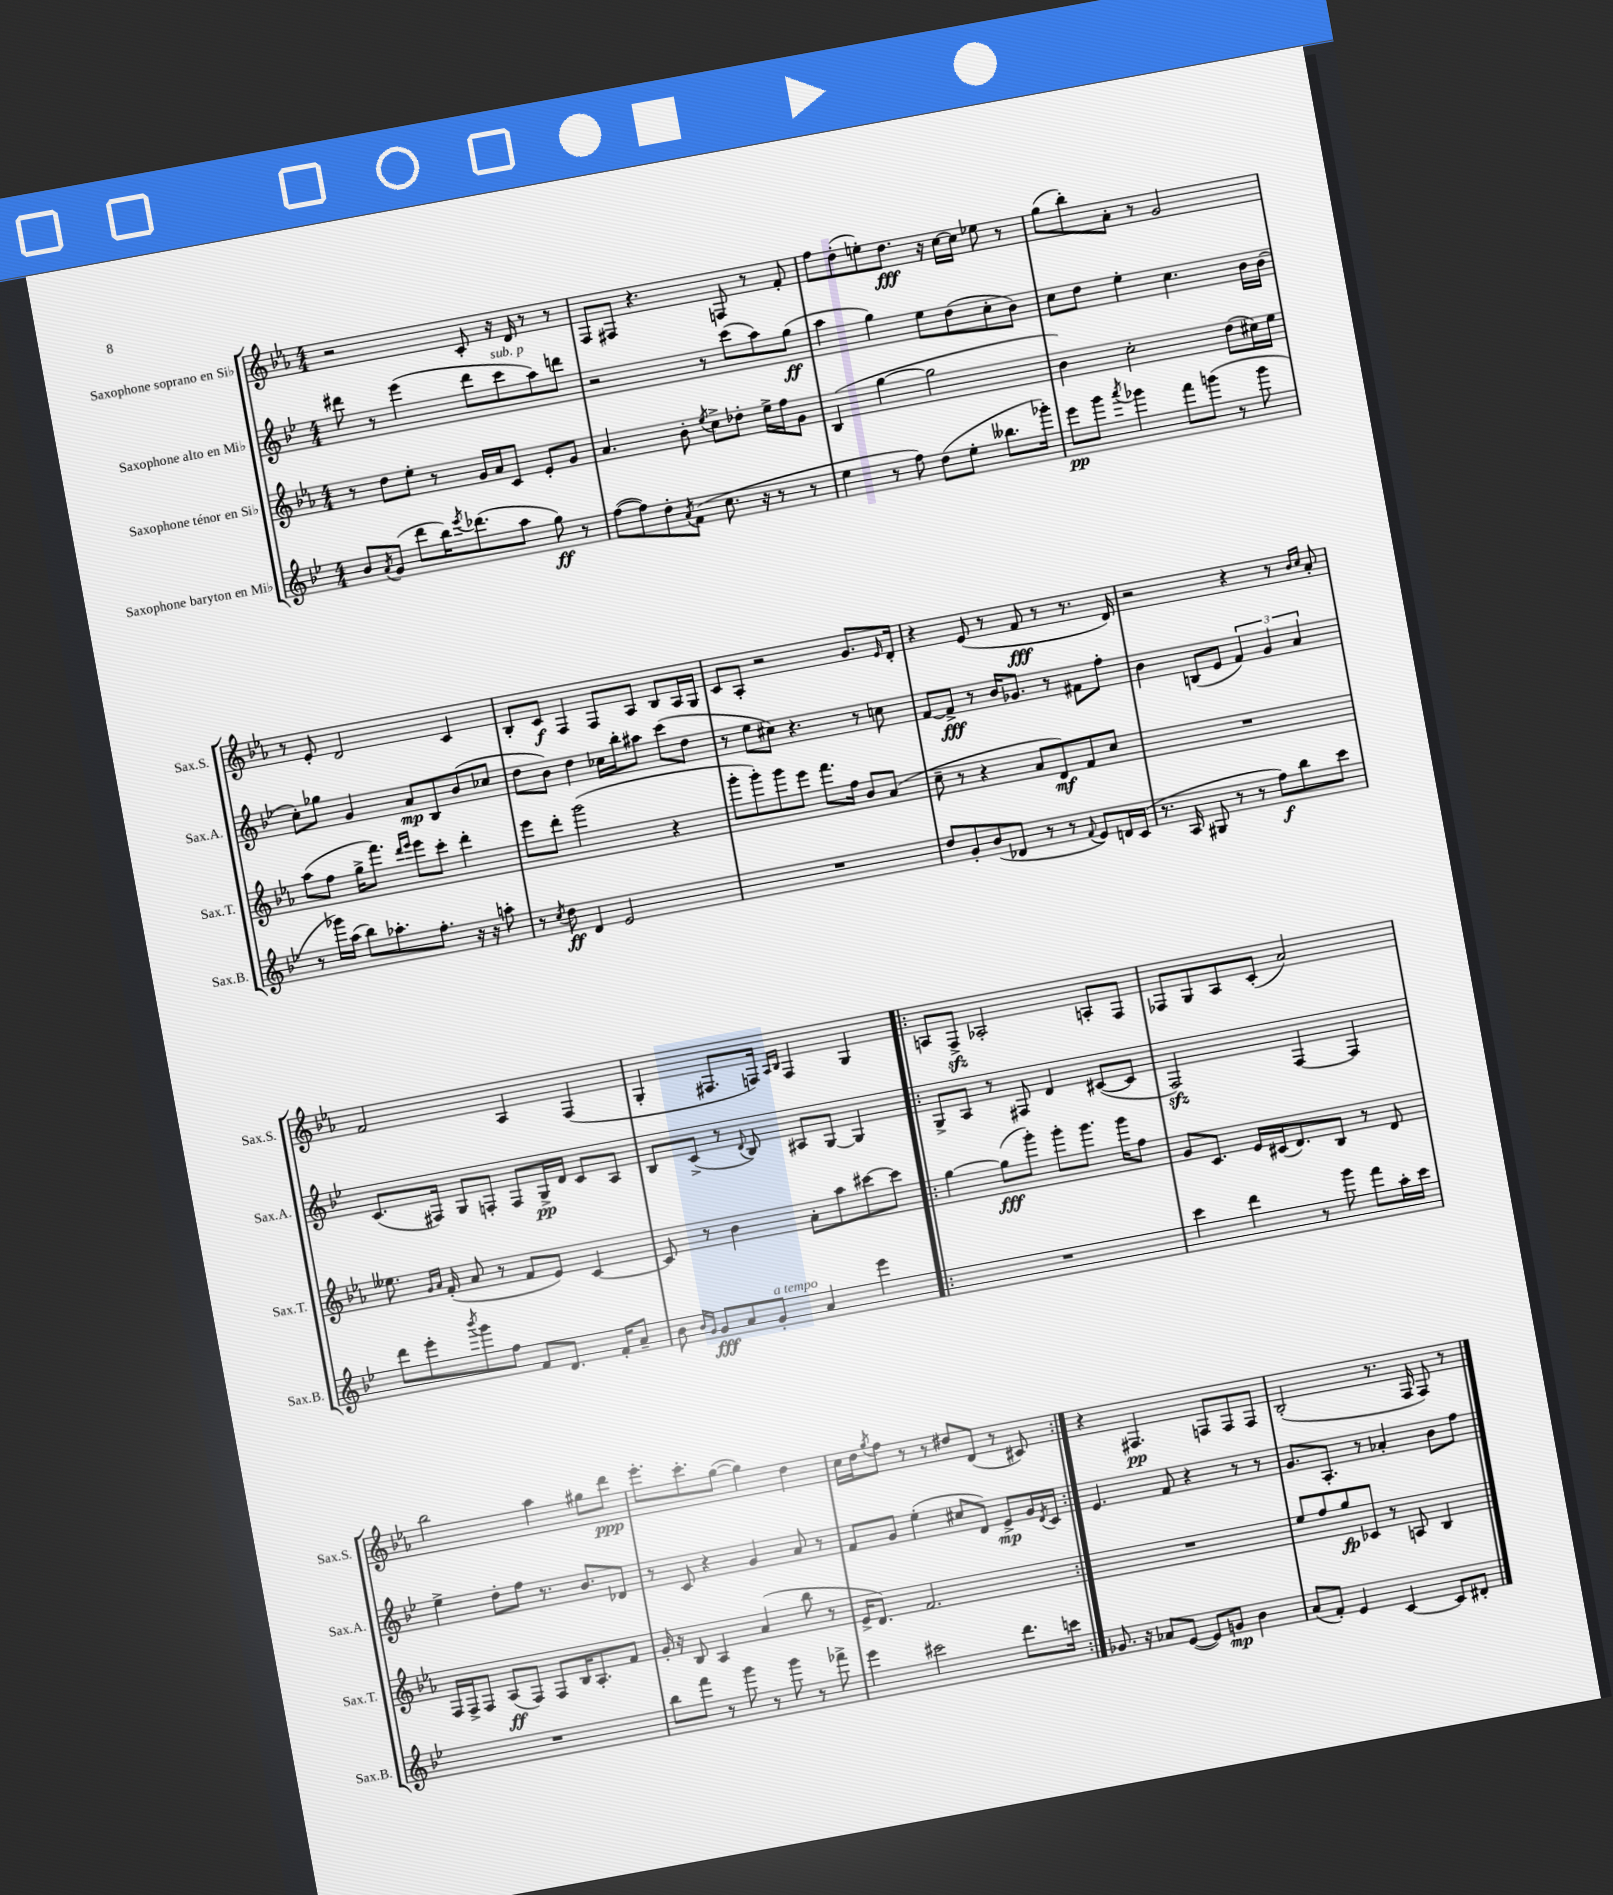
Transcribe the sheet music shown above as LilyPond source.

<<
\new StaffGroup <<
\new Staff = "s0" \with { instrumentName = "Saxophone soprano en Sib" shortInstrumentName = "Sax.S." } {
    \clef treble \key ees \major \numericTimeSignature \time 4/4
    r2 c'8-. r16 d'16 r8 r8 |
    f8 fis8 r4. f8 r8 f'8-. |
    f''8 d''8-.( e''8-.) d''8.\fff r16 c''16~ c''16 ees''8 r8 |
    g''8( bes''8-.) aes'8-. r8 g'2 |
    r8 ees'8-. d'2 c'4 |
    bes8-. c'8\f f4 f8 aes8 bes8 aes16 g16 |
    c'8 aes8-. r2 g'8. \grace { ees'16 } d'16-. |
    r4 ees'8( r8 f'8\fff r8 r8. d'16) |
    r2 r4 r8 \grace { bes'16 c''16 } aes'8-. |
    f'2 aes4 f4( |
    g4-. fis8. f16) \grace { aes16 bes16 } f4 g4 |
    \repeat volta 2 { a8 f8->\sfz aes2-. a8-. f8 |
    fes8 g8 aes8 c'8-.( aes'2) |
    bes''2 aes''4 gis''8 d'''8\ppp |
    ees'''8.-. c'''8.-. g''8~( g''4) d''4 |
    c''16 d''16 \acciaccatura { g''8 } f''8 r8 r8 dis''8 d'8( r8 cis'8) | }
    r4 fis4.\pp f8 f8 f8 |
    bes2-.( r8. f16 f8) r8 \bar "|." |
}
\new Staff = "s1" \with { instrumentName = "Saxophone alto en Mib" shortInstrumentName = "Sax.A." } {
    \clef treble \key bes \major \numericTimeSignature \time 4/4
    dis'''8 r8 ees'''4( dis'''8 c'''8^\markup { \italic "sub. p" } a''8) d'''8 |
    r2 r8 c'''8( a''8) g''8\ff( |
    a''4 g''4) ees''8 d''8( c''8-. bes'8) |
    c''8 d''8 ees''4-. c''4. bes'16 bes'16( |
    c''8-.) ges''8 g'4 a'8\mp bes8 bes'8( ces''8 |
    d''8 bes'8) d''4 ces''16 bes''16-. ais''8 c'''8( d''8 |
    r8 ees''8 cis''8) r4. r8 c''8 |
    f'8~ f'8->\fff r8 bes'16 ges'8. r8 fis'8 f''8-. |
    bes'4 b8( ees'8 \tuplet 3/2 { f'4) g'4 a'4 } |
    c'8.( fis16) g8 f8-. f8 g16->\pp d'16 c'8 a8 |
    bes8 c'8->( r8 \appoggiatura { d'8 } bes8) ais8 g8~ g4 |
    \repeat volta 2 { g8-> a8 r8 fis8 d'4 cis'8~( cis'8 |
    f2\sfz) f4~ f4 |
    ees''4-> d''8-. f''8 r8. bes'8. des'8 |
    r8 c'8 r4 g'4 a'8 r8 |
    f'8 g'8 ees''4-.( cis''8 d'8) ees'8->\mp g'16 \acciaccatura { d'8 } c'16 | }
    ees'4. f'8 r4 r8 r8 |
    g'8. a8.-. r8 aes'4-. bes'8 f''8 \bar "|." |
}
\new Staff = "s2" \with { instrumentName = "Saxophone ténor en Sib" shortInstrumentName = "Sax.T." } {
    \clef treble \key ees \major \numericTimeSignature \time 4/4
    r8 d''8 ees''8-. r8 g'16 aes'16 c'8 ees'8-. g'8 |
    aes'4. bes'8-. \acciaccatura { ees''8 } c''8-> des''8-. ees''16-> f''16 g'8 |
    bes4( g''4~ g''2 |
    bes'4) c''2-. d''8( cis''16) ees''16 |
    aes''8( f''8 g''16-> f'''8.) \grace { d'''16 ees'''16 } ees'''8 c'''8-. d'''4-. |
    ees'''8 d'''8-. g'''2( r4 |
    g'''8-. g'''8-.) g'''8 ees'''8 f'''8. f''16 bes'8 aes'8( |
    c''8-- r8 r4 aes'8 d'8\mf) f'8 c''8 |
    R1 |
    eeses''8. \grace { g'16 aes'16 } f'16-.( aes'8 r8 f'8 ees'8) c'4~ |
    c'8 r8 bes'4 aes'8-. aes''8 cis'''8~ cis'''8 |
    \repeat volta 2 { g''4~ g''8\fff( g'''8-.) g'''8-. g'''8. g'''16 f''8 |
    g'8 c'8. ees'16 cis'16( d'8.) bes8 r8 d'8 |
    f16 f16-> f8 aes8\ff( f8) f8 bes16 aes8.-. f'8 |
    g'16-. r16 bes8 aes4 aes'4( bes''8 r8 |
    ees'16-> d'8.) f'2. | }
    R1 |
    ees''8 f''8 g''8\fp ces'8 r8 a8 bes4 \bar "|." |
}
\new Staff = "s3" \with { instrumentName = "Saxophone baryton en Mib" shortInstrumentName = "Sax.B." } {
    \clef treble \key bes \major \numericTimeSignature \time 4/4
    bes'8 \acciaccatura { a'8 } g'8( d'''8 bes''16) \acciaccatura { ees'''8 } des'''8.( a''8 g''8\ff) r8 |
    f''8~( f''8) d''8-. \acciaccatura { a'8 } f'8( c''8. r16 r8 r8 |
    ees''4 r8 f''8) d''8( ees''8-. beses''8. ges'''16-.) |
    ees'''8\pp g'''8 \acciaccatura { a'''8 } ges'''4 f'''8 g'''8( r8 g'''8 |
    r8 ges'''16) a''16( bes''8) aes''8.-. f''8.-. r16 r16 a''8-. |
    r8 \acciaccatura { c''8 } d''8\ff d'4 ees'2 |
    R1 |
    d''8 g'8-. bes'8( des'8 r8 r8 \appoggiatura { f'8 } ees'8) d'16 c'16( |
    r8. a16 gis8 r8 r8 f''8\f) bes''8 c'''8 |
    d'''8 ees'''8-. \acciaccatura { bes'''8 } g'''8 f''8 f'8 d'8. f'16-. a'8-- |
    bes'8 \grace { bes'16 g'16 } g'8\fff a'8 g'8-.^\markup { \italic "a tempo" } a'4 ees'''4 |
    \repeat volta 2 { R1 |
    c'''4 d'''4 r8 g'''8 f'''8 a''16-. c'''16 |
    R1 |
    bes''8 f'''8 r8 g'''8 r8 g'''8 r8 fes'''8-> |
    ees'''4 cis'''2 d'''8. c'''16 | }
    ges'8. r16 aes'8 ees'8~( ees'8) g'8\mp bes'4 |
    a'8( f'8-.) ees'4 c'4~ c'8 dis'8-. \bar "|." |
}
>>
>>
\layout { \context { \Score \remove "Bar_number_engraver" } }
